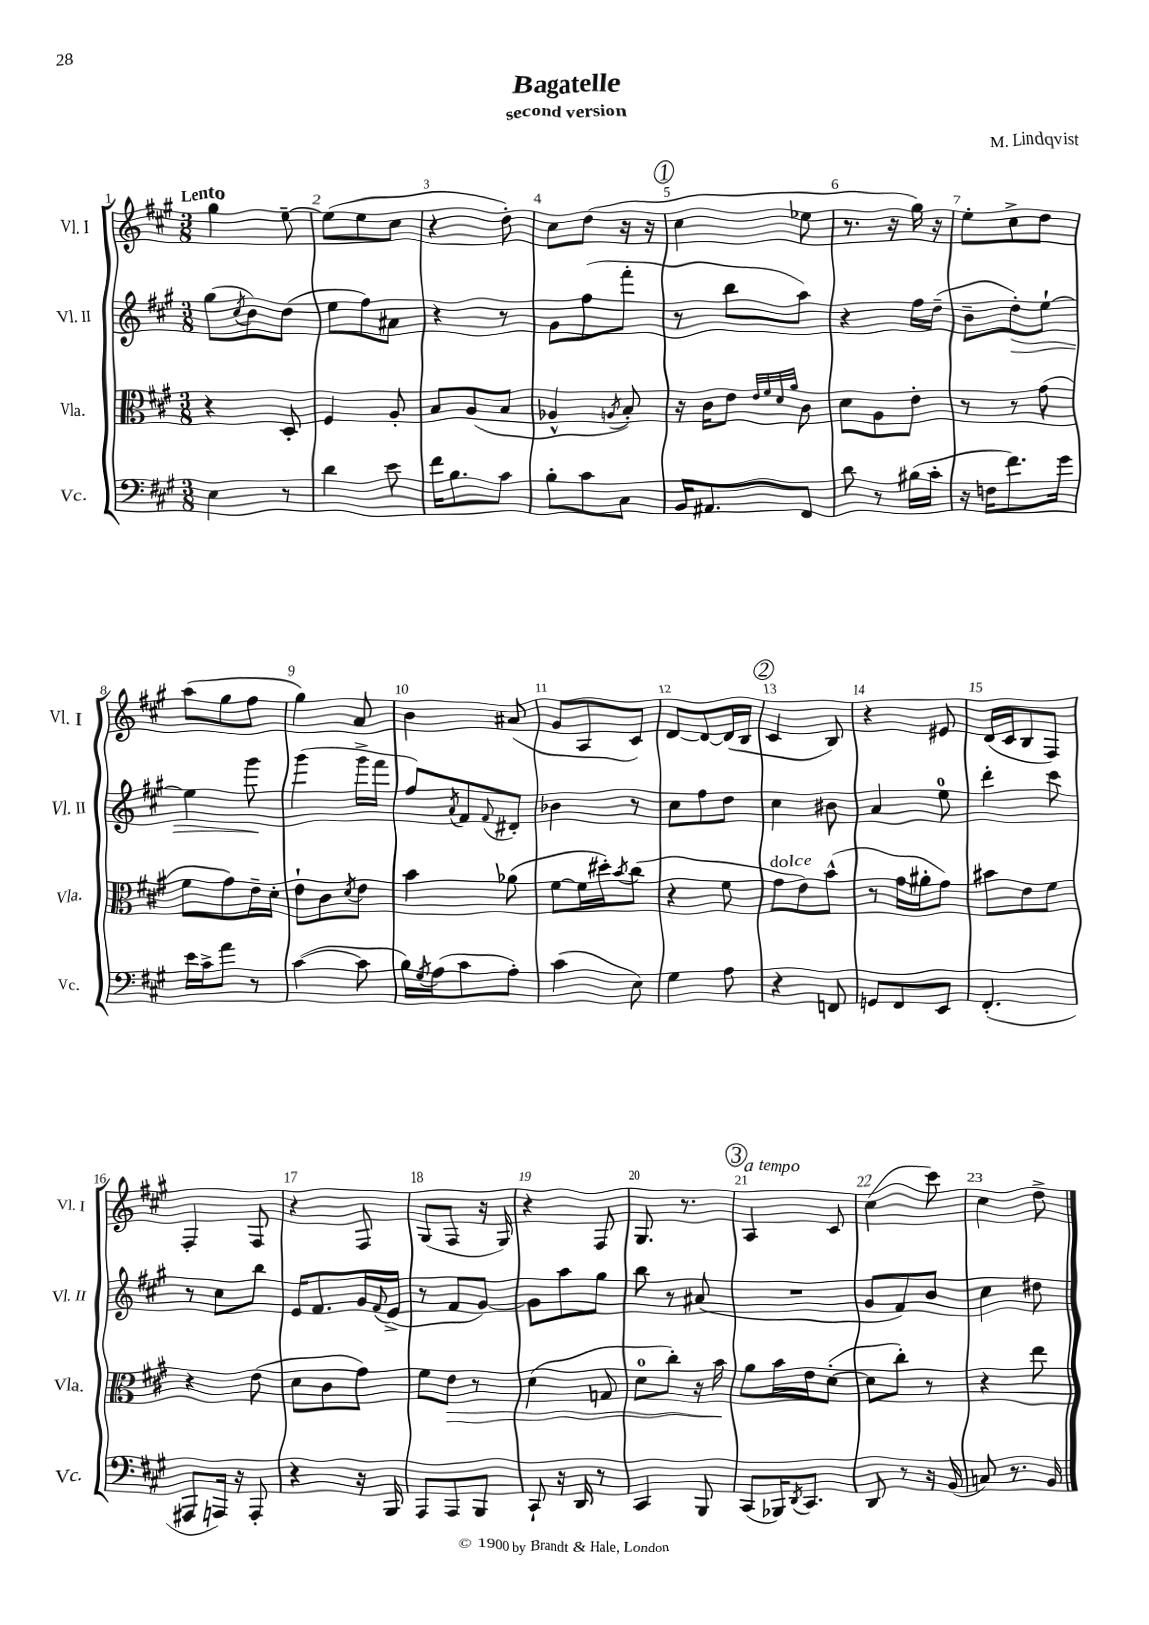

**kern	**kern	**dynam	**kern	**dynam	**kern
*part4	*part3	*part3	*part2	*part2	*part1
*staff4	*staff3	*staff3	*staff2	*staff2	*staff1
*I"Vc.	*I"Vla.	*	*I"Vl. II	*	*I"Vl. I
*I'Vc.	*I'Vla.	*	*I'Vl. II	*	*I'Vl. I
*clefF4	*clefC3	*	*clefG2	*	*clefG2
*k[f#c#g#]	*k[f#c#g#]	*	*k[f#c#g#]	*	*k[f#c#g#]
*M3/8	*M3/8	*	*M3/8	*	*M3/8
=1	=1	=1	=1	=1	=1
!	!	!	!	!	!LO:TX:a:B:t=Lento
4E\	4r	.	(8gg#\L	.	4gg#\
.	.	.	8qcc#/	.	.
.	.	.	8b\)	.	.
8r	8D'/	.	(8dd\J	.	[8ee~\
=2	=2	=2	=2	=2	=2
4d\	4F#/	.	8ee\L	.	(8ee\L]
.	.	.	8ff#\)	.	8ee\
8e\	8A'/	.	8a#X\J	.	8cc#\J
=3	=3	=3	=3	=3	=3
16f#\KL	8B/L	.	4r	.	4r
8.B\	.	.	.	.	.
.	(8A/	.	.	.	.
8c#\J	8B/J	.	8r	.	8dd'\)
=4	=4	=4	=4	=4	=4
8B'\L	4A-X^^/	.	8g#\L	.	8cc#\L
8c#\	.	.	(8ff#\	.	(8dd\J
.	8qAn/	.	.	.	.
8C#\J	8B'/)	.	8fff#'\J	.	16r
.	.	.	.	.	16r
!!LO:REH:place=s1:t=1
=5	=5	=5	=5	=5	=5
16BB/KL	16r	.	8r	.	4cc#\
8.AA#X/	16c#\KL	.	.	.	.
.	8e\J	.	8bb\L	.	.
.	32qqe/LLL	.	.	.	.
.	32qqf#/	.	.	.	.
.	32qqd/	.	.	.	.
.	32qqa/JJJ	.	.	.	.
8FF#/J	8c#\	.	8aa\J)	.	8ee-X\
=6	=6	=6	=6	=6	=6
8d\	8d\L	.	4r	.	8.r
8r	8A\	.	.	.	.
.	.	.	.	.	16r
(16B#X\LL	8e'\J	.	16ff#\LL	.	16gg#\)
16c#'\JJ	.	.	(16dd~\JJ	.	16r
=7	=7	=7	=7	=7	=7
16r	8r	.	8b~\L	.	8ee'\L
16Fn\KL	.	.	.	.	.
!	!	!	!	!LO:HP:b	!
8.f#\)	8r	.	8dd'\)	>	8cc#^\
.	(8g#\	.	[8ee`\J	.	8dd\J
16g#\Jk	.	.	.	.	.
!!LO:LB:g=z
=8	=8	=8	=8	=8	=8
16e\LL	8f#\L	.	4ee\]	.	(8aa\L
16c#^\J	.	.	.	.	.
8a\J	8g#\)	.	.	.	8gg#\
8r	16e~\L	.	8ggg#\	.	8ff#\J
.	16d'\JJ	.	.	.	.
.	.	.	.	]	.
=9	=9	=9	=9	=9	=9
([4c#\	8e`\L	.	(4ggg#\	.	4gg#\)
.	8c#\	.	.	.	.
.	8qd/	.	.	.	.
8c#\]	8e\J	.	16ggg#^\LL	.	8a/
.	.	.	16fff#\JJ	.	.
=10	=10	=10	=10	=10	=10
16B\LL)	4b\	.	8ff#/L)	.	4b\
8qG#/	.	.	.	.	.
(16A\J	.	.	.	.	.
.	.	.	8qa/	.	.
8c#\	.	.	8f#/	.	.
.	.	.	8qqf#/	.	.
8A'\J)	(8a-X\	.	8d#X'/J	.	(8a#X/
=11	=11	=11	=11	=11	=11
(4c#\	[8f#\L	.	4b-X\	.	8g#/L
.	16f#\L]	.	.	.	8A/
.	16dd#X'\J)	.	.	.	.
.	8qb/	.	.	.	.
8E\)	(8cc#\J	.	8r	.	8c#/J)
=12	=12	=12	=12	=12	=12
4G#\	4r	.	8cc#\L	.	[8d/L
.	.	.	8ff#\	.	8d/_
8A\	8f#\	.	8dd\J	.	(16d/L]
.	.	.	.	.	16B/JJ
!!LO:REH:place=s1:t=2
=13	=13	=13	=13	=13	=13
!	!LO:TX:a:i:t=dolce	!	!	!	!
4r	8g#\L	.	4cc#\	.	4c#/
.	8e\)	.	.	.	.
8FFn/	(8b^^\J	.	8b#X\	.	8B/)
=14	=14	=14	=14	=14	=14
8GGn/L	8r	.	4a/	.	4r
8FF#/	16g#\LL	.	.	.	.
.	16a#X'\J	.	.	.	.
8EE/J	8g#\J)	.	8ee\	.	8e#X/
=15	=15	=15	=15	=15	=15
(4.FF#'/	8b#X\L	.	4ddd'\	.	(16d/LL
.	.	.	.	.	16c#/J
.	8e\	.	.	.	8B/
.	8f#\J	.	8ccc#\	.	8F#/J)
!!LO:LB:g=z
=16	=16	=16	=16	=16	=16
8AAA#X/L	4r	.	8r	.	4F#'/
16AAAn/Jk)	.	.	8cc#\L	.	.
16r	.	.	.	.	.
8AAA'/	(8e\	.	8bb\J	.	8F#/
=17	=17	=17	=17	=17	=17
4r	8d\L	.	16e/KL	.	4r
.	.	.	8.f#/	.	.
.	8c#\	.	.	.	.
16r	8g#\J)	.	16g#/L	.	8F#/
.	.	.	8qqf#/	.	.
16BBB/	.	.	(16e^/JJ	.	.
=18	=18	=18	=18	=18	=18
8AAA/L	8f#\L	.	8r	.	(8G#/L
!	!	!LO:HP:b	!	!	!
8AAA/	8e\J	>	8f#/L	.	8F#/J
8BBB/J	8r	.	[8g#/J)	.	16r
.	.	.	.	.	16G#/)
=19	=19	=19	=19	=19	=19
8CC#`/	(4d\	.	8g#\L]	.	4r
16r	.	.	8aa\	.	.
16DD/	.	.	.	.	.
8r	8Gn/	.	8gg#\J	.	8F#/
=20	=20	=20	=20	=20	=20
4CC#/	8d\L	.	8bb\	.	8.G#/
.	8cc#'\J)	.	8r	.	.
.	.	.	.	.	8.r
8BBB/	16r	.	(8a#X/	.	.
.	16b\	.	.	.	.
.	.	]	.	.	.
!!LO:REH:place=s1:t=3
=21	=21	=21	=21	=21	=21
!	!	!	!	!	!LO:TX:a:i:t=a tempo
(8CC#/L	8a\L	.	4.r	.	4A/
16BBB-X/K)	16b\L	.	.	.	.
8qDD/	.	.	.	.	.
8.CC#/J	16e\J	.	.	.	.
.	([8d'\J	.	.	.	8c#/
=22	=22	=22	=22	=22	=22
8DD/	8d\L]	.	8g#/L	.	(4cc#\
8r	8cc#'\J)	.	8f#/)	.	.
16r	8r	.	8b/J	.	8ccc#\)
(16BB/	.	.	.	.	.
=23	=23	=23	=23	=23	=23
8Cn/)	4r	.	4cc#\	.	4cc#\
8.r	.	.	.	.	.
.	8ee\	.	8dd#X\	.	8dd^\
16BB/	.	.	.	.	.
==	==	==	==	==	==
*-	*-	*-	*-	*-	*-
